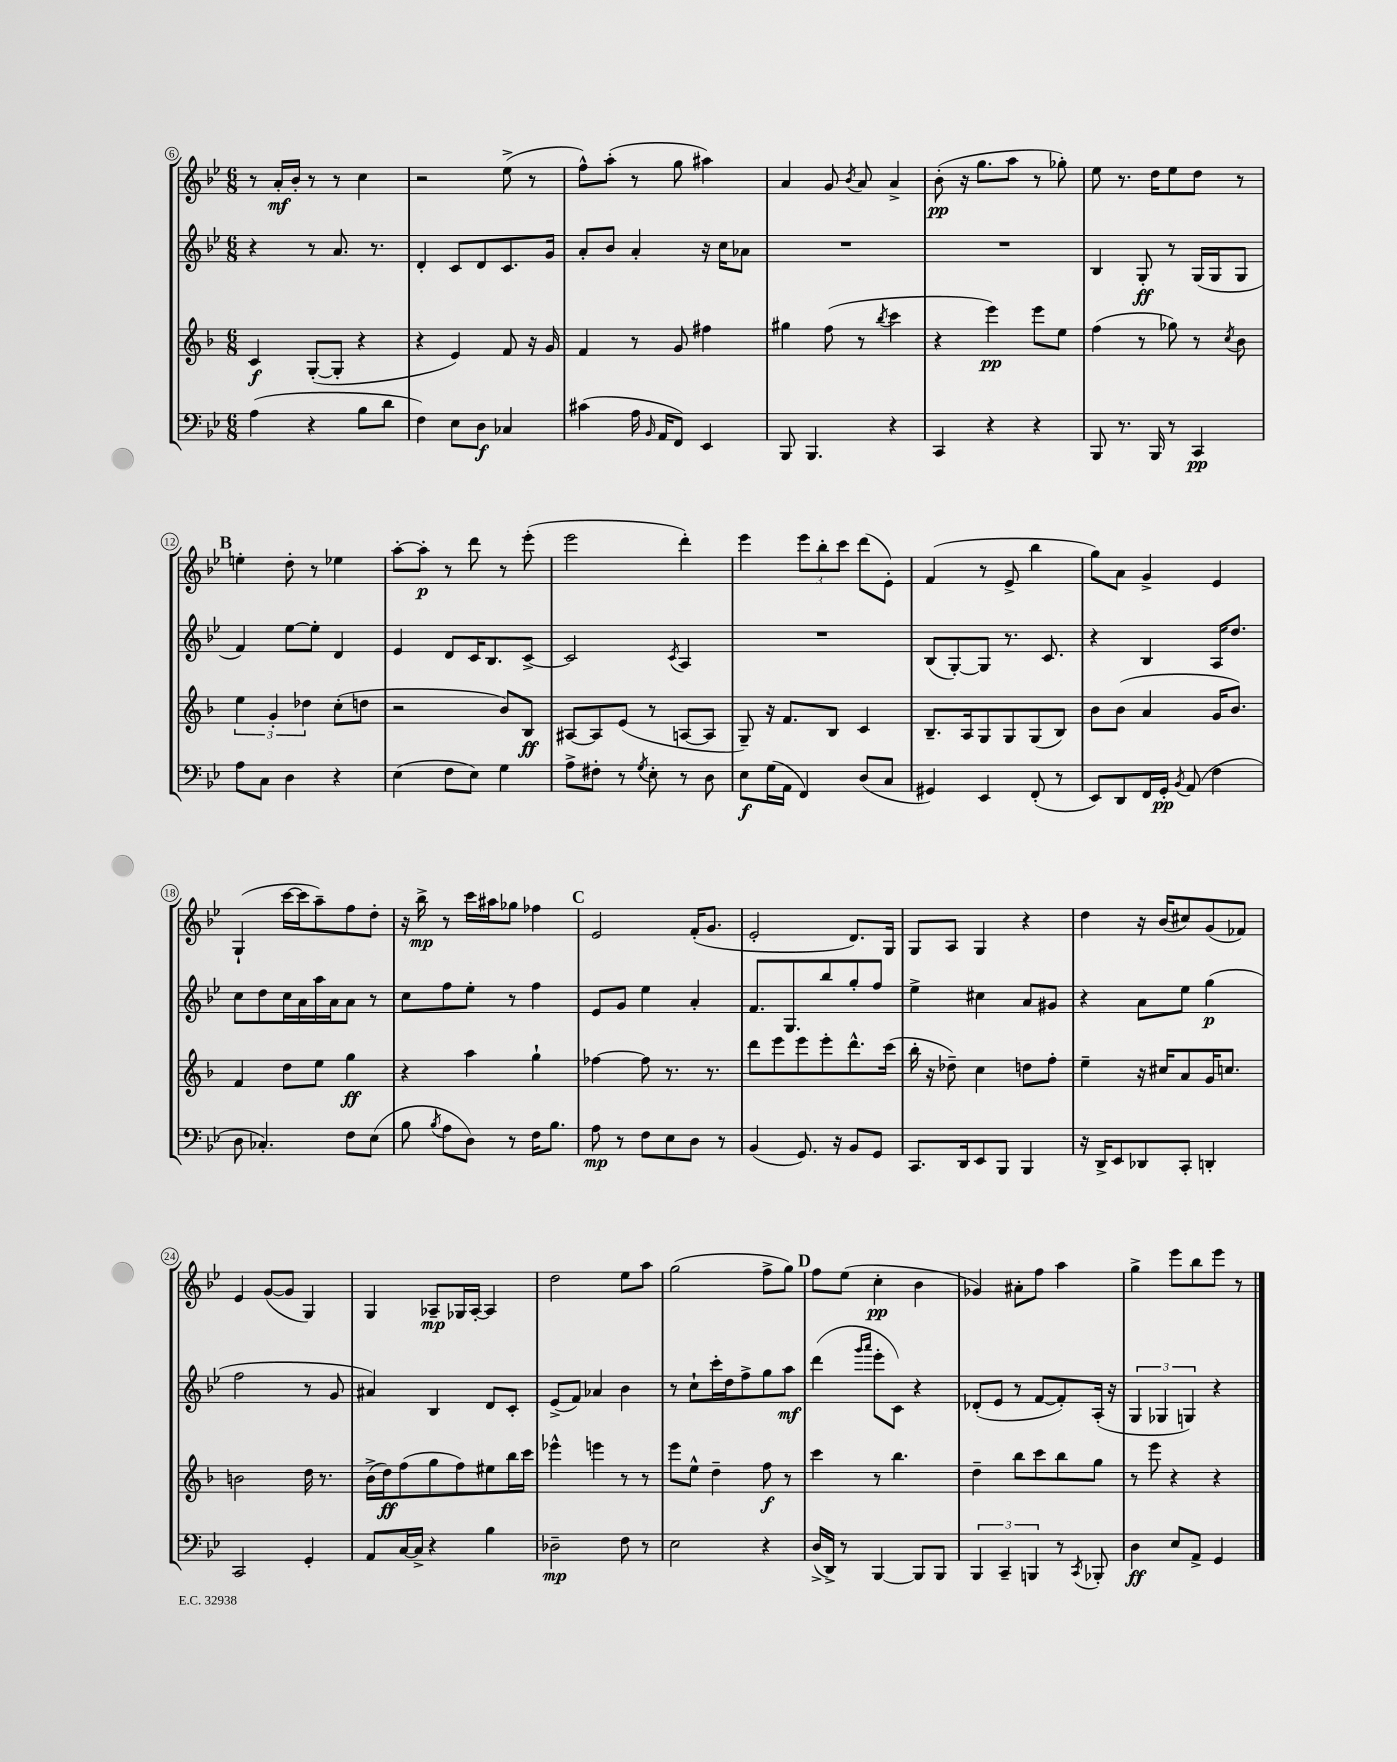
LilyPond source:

<<
\new StaffGroup <<
\new Staff = "s0" {
    \clef treble \key bes \major \numericTimeSignature \time 6/8
    \autoBeamOff r8 a'16[-.\mf bes'16]-. r8 r8 c''4 |
    r2 ees''8->( r8 |
    f''8[-^) a''8]-.( r8 g''8 ais''4) |
    a'4 g'8 \acciaccatura { bes'8 } a'8 a'4-> |
    bes'8-.\pp( r16 g''8.[ a''8] r8 ges''8-.) |
    ees''8 r8. d''16[ ees''8 d''8] r8 |
    \mark \markup { \bold "B" } e''4-. d''8-. r8 ees''4 |
    a''8[~-. a''8]-.\p r8 d'''8 r8 ees'''8-.( |
    ees'''2 d'''4-.) |
    ees'''4 \tuplet 3/2 { ees'''8[ bes''8-. c'''8] } d'''8[( ees'8]-.) |
    f'4( r8 ees'8-> bes''4 |
    g''8[) a'8] g'4-> ees'4 |
    g4-!( c'''16[~ c'''16 a''8--) f''8 d''8]-. |
    r16 bes''16->\mp r8 c'''16[ ais''16 ges''8] fes''4 |
    \mark \markup { \bold "C" } ees'2 f'16[-.( g'8.] |
    ees'2-. d'8.[) g16] |
    g8[ a8] g4 r4 |
    d''4 r16 bes'16[( cis''8) g'8( fes'8]) |
    ees'4 g'8[~( g'8] g4) |
    g4 aes8[--\mp ges16 aes16]~-. aes4 |
    d''2 ees''8[ a''8] |
    g''2( f''8[-> g''8]) |
    \mark \markup { \bold "D" } f''8[ ees''8]( c''4-.\pp bes'4 |
    ges'4) ais'8[-. f''8] a''4 |
    g''4-> ees'''8[ bes''8 ees'''8] r8 \bar "|." |
}
\new Staff = "s1" {
    \clef treble \key bes \major \numericTimeSignature \time 6/8
    \autoBeamOff r4 r8 a'8. r8. |
    d'4-. c'8[ d'8 c'8. g'16] |
    a'8[-. bes'8] a'4-. r16 c''16[ aes'8] |
    R2. |
    R2. |
    bes4 g8-.\ff r8 g16[( g16 g8] |
    \mark \markup { \bold "B" } f'4) ees''8[~ ees''8]-. d'4 |
    ees'4 d'8[ c'16 bes8. c'8]~-> |
    c'2 \acciaccatura { c'8 } a4 |
    R2. |
    bes8[( g8~-.) g8] r8. c'8. |
    r4 bes4 a16[ d''8.] |
    c''8[ d''8 c''16 a'16 a''16 a'16 a'8] r8 |
    c''8[ f''8 ees''8]-. r8 f''4 |
    \mark \markup { \bold "C" } ees'8[ g'8] ees''4 a'4-. |
    f'8.[ g8. bes''8 g''8-. f''8] |
    ees''4-> cis''4 a'8[ gis'8] |
    r4 a'8[ ees''8] g''4\p( |
    f''2 r8 g'8 |
    ais'4) bes4 d'8[ c'8]-. |
    ees'8[->( f'8]) aes'4 bes'4 |
    r8 c''8[-! c'''16-. d''16 f''8-> g''8 a''8]\mf |
    \mark \markup { \bold "D" } d'''4( \grace { g'''16[ a'''16] } ees'''8[-. c'8]) r4 |
    des'8[-.( ees'8] r8 f'8[~ f'8-.) a16]-.( r16 |
    \tuplet 3/2 { g4 ges4 g4) } r4 \bar "|." |
}
\new Staff = "s2" {
    \clef treble \key f \major \numericTimeSignature \time 6/8
    \autoBeamOff c'4\f g8[~-.( g8]-. r4 |
    r4 e'4) f'8 r16 g'16 |
    f'4 r8 g'8 fis''4 |
    gis''4 f''8( r8 \acciaccatura { bes''8 } c'''4 |
    r4 e'''4\pp) e'''8[ e''8] |
    f''4( r8 ges''8) r8 \acciaccatura { c''8 } bes'8 |
    \mark \markup { \bold "B" } \tuplet 3/2 { e''4 g'4-. des''4 } c''8[-.( d''8] |
    r2 bes'8[) bes8]\ff |
    ais8[~ ais8 e'8]( r8 a8[~ a8] |
    g8--) r16 f'8.[ bes8] c'4 |
    bes8.[-- a16 g8 g8 g8( bes8]) |
    bes'8[ bes'8]( a'4 g'16[ bes'8.]) |
    f'4 d''8[ e''8] g''4\ff |
    r4 a''4 g''4-! |
    \mark \markup { \bold "C" } fes''4~ fes''8 r8. r8. |
    d'''8[ e'''8 e'''8 e'''8-. d'''8.-^ c'''16]( |
    bes''16-. r16 des''8--) c''4 d''8[ f''8]-. |
    e''4-- r16 cis''16[ a'8 g'16 c''8.] |
    b'2 d''16 r8. |
    bes'16[->( d''16\ff) f''8( g''8 f''8) eis''8 bes''16 c'''16] |
    ees'''4-^ e'''4 r8 r8 |
    e'''8[ e''8]-^ d''4-- f''8\f r8 |
    \mark \markup { \bold "D" } c'''4 r8 bes''4. |
    d''4-- bes''8[ c'''8 bes''8 g''8] |
    r8 e'''8 r4 r4 \bar "|." |
}
\new Staff = "s3" {
    \clef bass \key bes \major \numericTimeSignature \time 6/8
    \autoBeamOff a4( r4 bes8[ d'8] |
    f4) ees8[ d8]\f ces4 |
    cis'4( a16 \grace { bes,16 } a,16[ f,8]) ees,4 |
    bes,,8 bes,,4. r4 |
    c,4 r4 r4 |
    bes,,8 r8. bes,,16 r8 c,4\pp |
    \mark \markup { \bold "B" } a8[ c8] d4 r4 |
    ees4( f8[ ees8]) g4 |
    a8[-> fis8]-. r8 \acciaccatura { g8 } ees8-. r8 d8 |
    ees8[\f g16( a,16] f,4) d8[( c8] |
    gis,4) ees,4 f,8-.( r8 |
    ees,8[) d,8 f,16 g,16]-.\pp \acciaccatura { bes,8 } a,8( f4 |
    d8 ces4.-.) f8[ ees8]( |
    bes8 \acciaccatura { bes8 } a8[ d8]) r8 f16[ bes8.] |
    \mark \markup { \bold "C" } a8\mp r8 f8[ ees8 d8] r8 |
    bes,4( g,8.) r16 bes,8[ g,8] |
    c,8.[ d,16 ees,8 bes,,8] bes,,4 |
    r16 d,16[-> ees,8 des,8 c,8]-. d,4-. |
    c,2 g,4-. |
    a,8[ c16~ c16]-> r4 bes4 |
    des2--\mp f8 r8 |
    ees2 r4 |
    \mark \markup { \bold "D" } d16[->( d,16]->) r8 bes,,4~ bes,,8[ bes,,8] |
    \tuplet 3/2 { bes,,4 c,4-- b,,4 } r8 \acciaccatura { c,8 } bes,,8-. |
    d4\ff ees8[ a,8]-> g,4 \bar "|." |
}
>>
>>
\layout { \context { \Score currentBarNumber = #6 \override BarNumber.stencil = #(make-stencil-circler 0.1 0.3 ly:text-interface::print) } }
